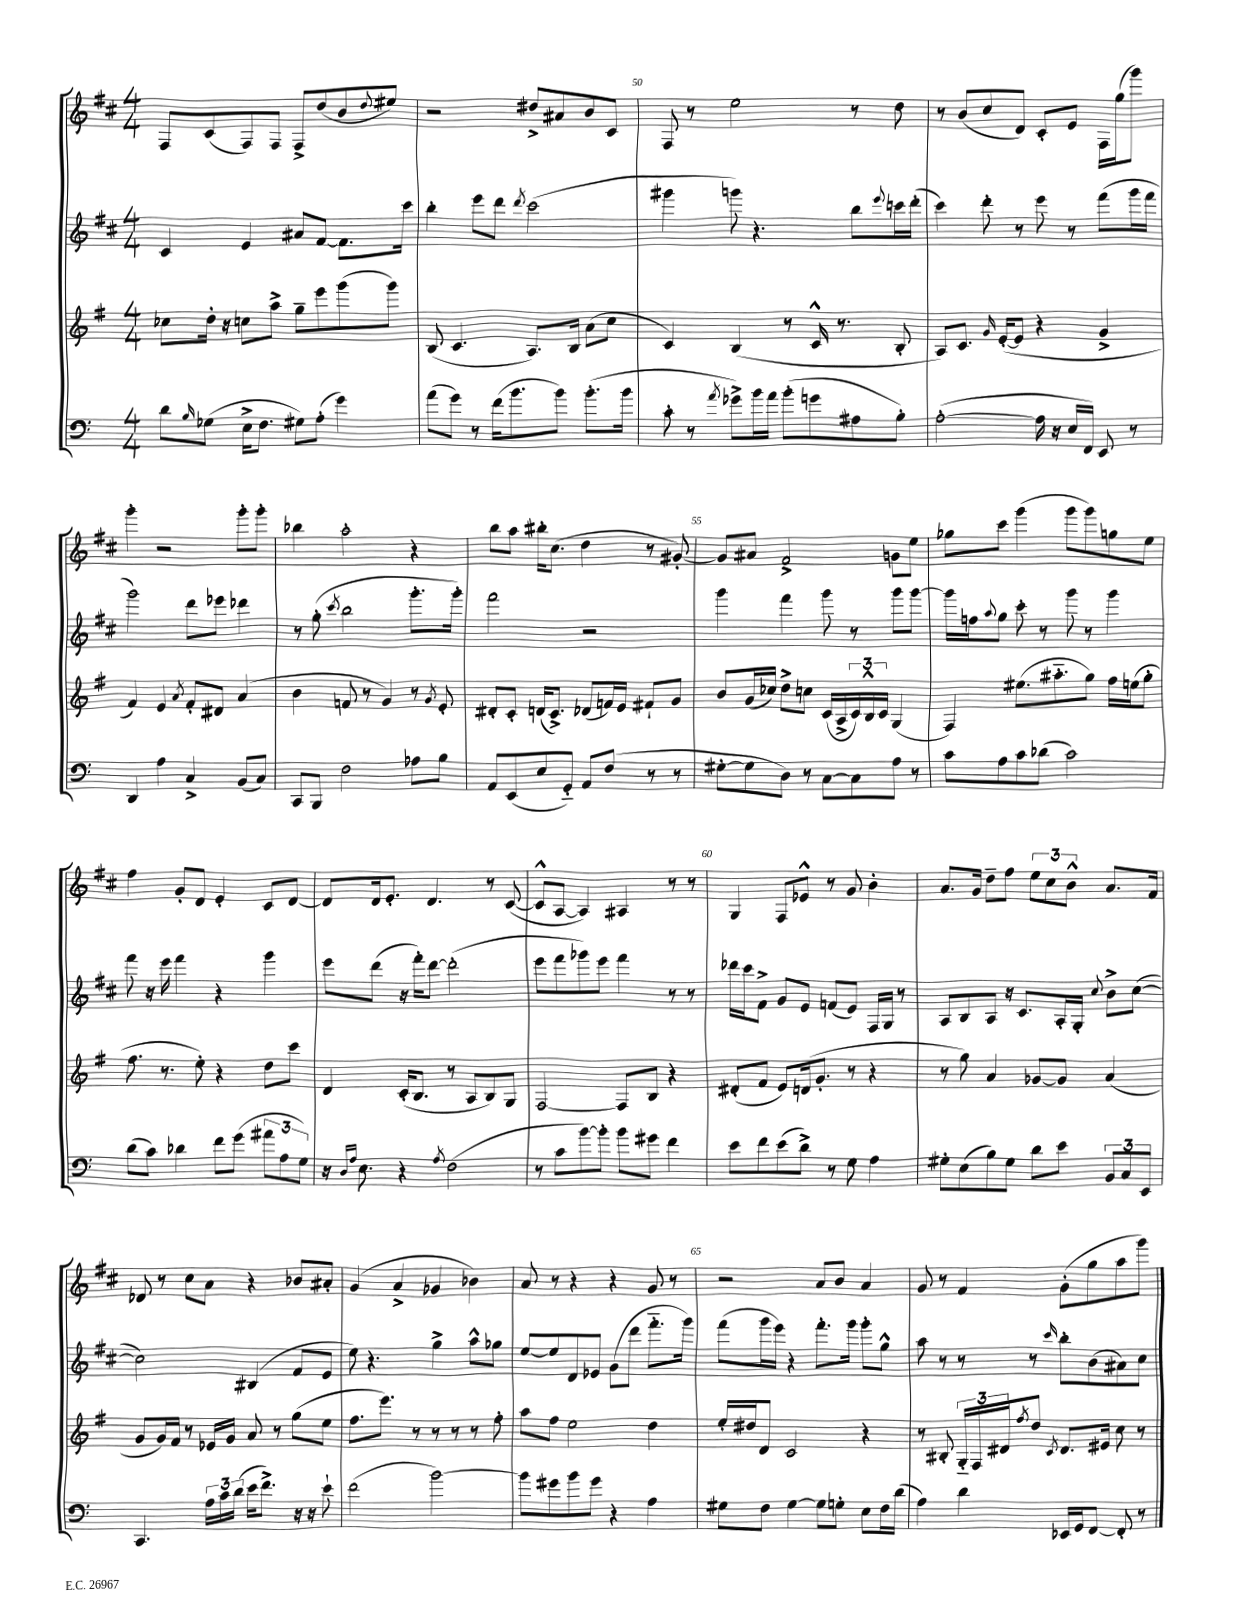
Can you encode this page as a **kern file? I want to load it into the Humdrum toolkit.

**kern	**kern	**kern	**kern
*part4	*part3	*part2	*part1
*staff4	*staff3	*staff2	*staff1
*clefF4	*clefG2	*clefG2	*clefG2
*k[]	*k[f#]	*k[f#c#]	*k[f#c#]
*M4/4	*M4/4	*M4/4	*M4/4
=48	=48	=48	=48
8d\L	8cc-X\L	4c#/	8F#/L
16qqB/	.	.	.
(8G-X\J	16dd'\Jk	.	(8c#/
.	16r	.	.
16E^\KL	8ccn\L	4e/	8F#/)
8.F\J	.	.	.
.	8aa^\J	.	8F#/J
8G#X\L)	8gg~\L	8a#X/L	8F#^/L
(8A'\J	8eee\	[8f#/J	(8dd/
4g\)	(8ggg\	8.f#\L]	8b/
.	.	.	8qqdd/
.	8ggg\J)	.	8ee#X/J)
.	.	16ccc#\Jk	.
=49	=49	=49	=49
(8a\L	(8B/	4bb'\	2r
8g\J)	4.c/	.	.
8r	.	8eee\L	.
(16f\KL	.	8ddd\J	.
8.b\	.	.	.
.	.	8qddd/	.
.	8.A/L)	(2ccc#\	8dd#X^/L
8b\J)	.	.	8a#X/
.	16B/Jk	.	.
(8.b'\L	(8a\L	.	8b/
.	8cc\J	.	8c#/J
16b\Jk	.	.	.
=50	=50	=50	=50
8c'\	4c/)	4ggg#X\	8F#/
8r	.	.	8r
8qa/	.	.	.
8g-X^\L)	(4B/	8gggn\)	2ee\
16b\L	.	4.r	.
16a\JJ	.	.	.
(8b'\L	8r	.	.
8gn\	16c^^/	.	.
.	8.r	.	.
8A#X\	.	8bb\L	8r
.	.	8qqeee/	.
8B'\J)	8B'/	16cccn\L	8dd\
.	.	(16ddd'\JJ	.
=51	=51	=51	=51
([2A'\	8A/L)	4ccc#\)	8r
.	8.c/J	.	(8b/L
.	.	8ddd'\	8cc#/
.	16qqg/	.	.
.	([16e'/KL	.	.
.	8e/J]	8r	8d/J)
16A\]	4r	8eee\	8c#'/L
16r	.	.	.
16E/LL	.	8r	8e/J
16FF/JJ)	.	.	.
8EE/	4g^/	(8fff#\L	16F#\LL
.	.	.	(16gg\J
8r	.	16ggg\L	8ggg\J)
.	.	16fff#\JJ	.
!!LO:LB:g=z
=52	=52	=52	=52
4DD/	4f#/)	2ggg\)	4ggg'\
4A\	4e/	.	2r
.	8qa/	.	.
4C^/	8f#'/L	8ddd\L	.
.	8d#X/J	8eee-X\J	.
(8BB/L	(4a/	4ddd-X\	8ggg'\L
8C/J)	.	.	8ggg'\J
=53	=53	=53	=53
8CC/L	4b\	8r	4bb-X\
8BBB/J	.	(8gg'\	.
.	.	8qccc#/	.
2F\	8fn/	2bb\	2aa'\
.	8r	.	.
.	4g/)	.	.
8A-X\L	8r	8.ggg'\L	4r
.	8qg/	.	.
8B\J	8e'/	.	.
.	.	16ggg'\Jk)	.
=54	=54	=54	=54
8AA/L	8d#X'/L	2fff#\	8bb\L
(8EE/	8c'/J	.	8aa\J
8E/	(16dn/KL	.	16bb#X'\KL
.	8.c^/J)	.	(8.cc#\J
8GG/J)	.	.	.
8AA/L	(8d-X/L	2r	4dd\
(8F/J	16fn/L)	.	.
.	16e/JJ	.	.
8r	8f#X`/L	.	8r
8r	8g/J	.	[8g#X'/)
=55	=55	=55	=55
[8G#X'\L	8b/L	4ggg\	8g#/L]
8G#\]	(16g/L	.	8a#X/J
.	16cc-X/JJ)	.	.
8D\J)	8dd^\L	4fff#\	2f#^/
8r	8ccn\J	.	.
[8C\L	(16c/LL	8ggg\	.
.	16A^/	.	.
8C\]	24c/)	8r	.
.	24B^^/	.	.
.	24c/JJ	.	.
8A\J	(4G/	8ggg\L	8gn\L
8r	.	[8ggg\J	8ee\J
=56	=56	=56	=56
8c\L	4F#/)	16ggg\LL]	8gg-X\L
.	.	16ffn\J	.
.	.	8qqaa/	.
8A\	.	8gg\J	8ccc#\J
8c\	(8.ee#X\L	8ccc#'\	(4ggg\
(8d-X\J	.	8r	.
.	8.aa#X\	.	.
2c\)	.	8ggg\	8ggg\L
.	8gg\J)	8r	8ggg\)
.	16ff#\LL	4ggg\	8ggn\
.	(16een\J	.	.
.	8gg'\J	.	8ee\J
!!LO:LB:g=z
=57	=57	=57	=57
(8d\L	8.ff#\	8fff#\	4ff#\
8c\J)	.	16r	.
.	8.r	16eee\	.
4d-X\	.	4fff#\	8g'/L
.	8ee'\)	.	8d/J
8f\L	4r	4r	4e'/
(8g\J	.	.	.
12a#X\L	8dd\L	4ggg\	8c#/L
12A\	.	.	.
.	8ccc\J	.	[8d/J
12G\J)	.	.	.
=58	=58	=58	=58
16r	4d/	8eee\L	8d/L]
16qqD/LL	.	.	.
16qqA/JJ	.	.	.
8.E\	.	.	.
.	.	(8ddd\J	16d/k
.	.	.	8.e'/J
4r	(16c'/KL	16r	.
.	8.B/J	16fff#'\KL)	.
.	.	[8ddd\J	4.d/
8qA/	.	.	.
(2F\	8r	(2ddd'\]	.
.	8A/L	.	.
.	8B/)	.	8r
.	8G/J	.	([8c#/
=59	=59	=59	=59
8r	[2F#/	8eee\L	8c#^^/L]
8c\L	.	8fff#\	[8A/J
[8b\)	.	8ggg-X\)	4A/])
8b'\J]	.	8eee\J	.
8b\L	8F#/L]	4fff#\	4A#X/
8g#X\J	8B/J	.	.
4f\	4r	8r	8r
.	.	8r	8r
=60	=60	=60	=60
8e\L	(8d#X'/L	16ddd-X\LL	4G/
.	.	16ccc#\J	.
8f\	8f#/J	8f#^\J	.
(8e\	8e/L)	8g/L	8F#/L
8d^\J)	(16dn/k	8e/J	8e-X^^/J
.	8.g'/J	.	.
8r	.	(8fn/L	8r
8G\	8r	8e/J)	8g/
4A\	4r	16F#/LL	4b'\
.	.	16G/JJ	.
.	.	8r	.
=61	=61	=61	=61
8G#X'\L	8r	8A/L	8.a/L
(8E\	8gg\)	8B/	.
.	.	.	16g/Jk
8B\)	4a/	8A/J	8dd~\L
8G#\J	.	16r	8ff#\J
.	.	8.c#/L	.
8d\L	[8g-X/L	.	12ee\L
.	.	.	12cc#\
8e\J	8g-/J]	16A'/L	.
.	.	.	12b^^\J
.	.	16G'/JJ	.
.	.	8qqcc#/	.
12BB/L	(4a/	8b^\L	8.a/L
12C/	.	.	.
.	.	([8cc#\J	.
12EE/J	.	.	.
.	.	.	16f#/Jk
!!LO:LB:g=z
=62	=62	=62	=62
4.CC/	8g/L	2cc#\])	8d-X/
.	16g/L)	.	8r
.	16f#/JJ	.	.
.	8r	.	8cc#\L
24A\LL	16e-X/LL	.	8a\J
24c\	.	.	.
.	16g/JJ	.	.
(24d\JJ	.	.	.
16e\KL	8a/	(4B#X/	4r
8.f^\J)	.	.	.
.	8r	.	.
16r	(8gg\L	8f#/L	8b-X/L
16r	.	.	.
8e`\	8ee\J	8e/J	8a#X'/J
=63	=63	=63	=63
(2f\	8.ff#\L	8ee\)	(4g/
.	.	4.r	.
.	8.eee\J)	.	.
.	.	.	4a^/
.	8r	.	.
[2b\)	8r	4gg^\	4g-X/
.	8r	.	.
.	8r	8aa^^\L	4b-X\)
.	8ff#'\	8gg-X\J	.
=64	=64	=64	=64
8b\L]	8aa\L	[8ee/L	8a/
8g#X\	8ff#\J	8ee/]	8r
8b\	2ee\	8d/	4r
8g#\J	.	8e-X/J	.
4r	.	(8g\L	4r
.	.	8ddd\J	.
4A\	4dd\	8.fff#\L	8g/
.	.	.	8r
.	.	16ggg\Jk)	.
=65	=65	=65	=65
8G#X\L	16ee'/LL	(8fff#\L	2r
.	16dd#X/J	.	.
8F\J	8d/J	16ggg\L	.
.	.	16eee\JJ)	.
[4G#\	2c/	4r	.
8G#\L]	.	8.fff#'\L	8a/L
8Gn'\J	.	.	8b/J
.	.	16ggg\Jk	.
8E\L	4r	8ggg'\L	4a/
16F\L	.	8gg^^\J	.
(16d\JJ	.	.	.
=66	=66	=66	=66
4A\)	8r	8aa\	8g/
.	8B#X'/	8r	8r
4d\	24G/LL	8r	4f#/
.	24F#/	.	.
.	24d#X/J	.	.
.	8qff#/	.	.
.	8dd/J	8r	.
.	8qc/	16qqccc#/	.
16EE-X/LL	8.d#/L	8bb'\L	(8g'\L
16GG/J	.	.	.
[8FF/J	.	(8b\	8gg\
.	16e#X/Jk	.	.
8FF'/]	8cc\	8a#X\)	8aa\
8r	8r	8cc#\J	8ggg\J)
==	==	==	==
*-	*-	*-	*-
